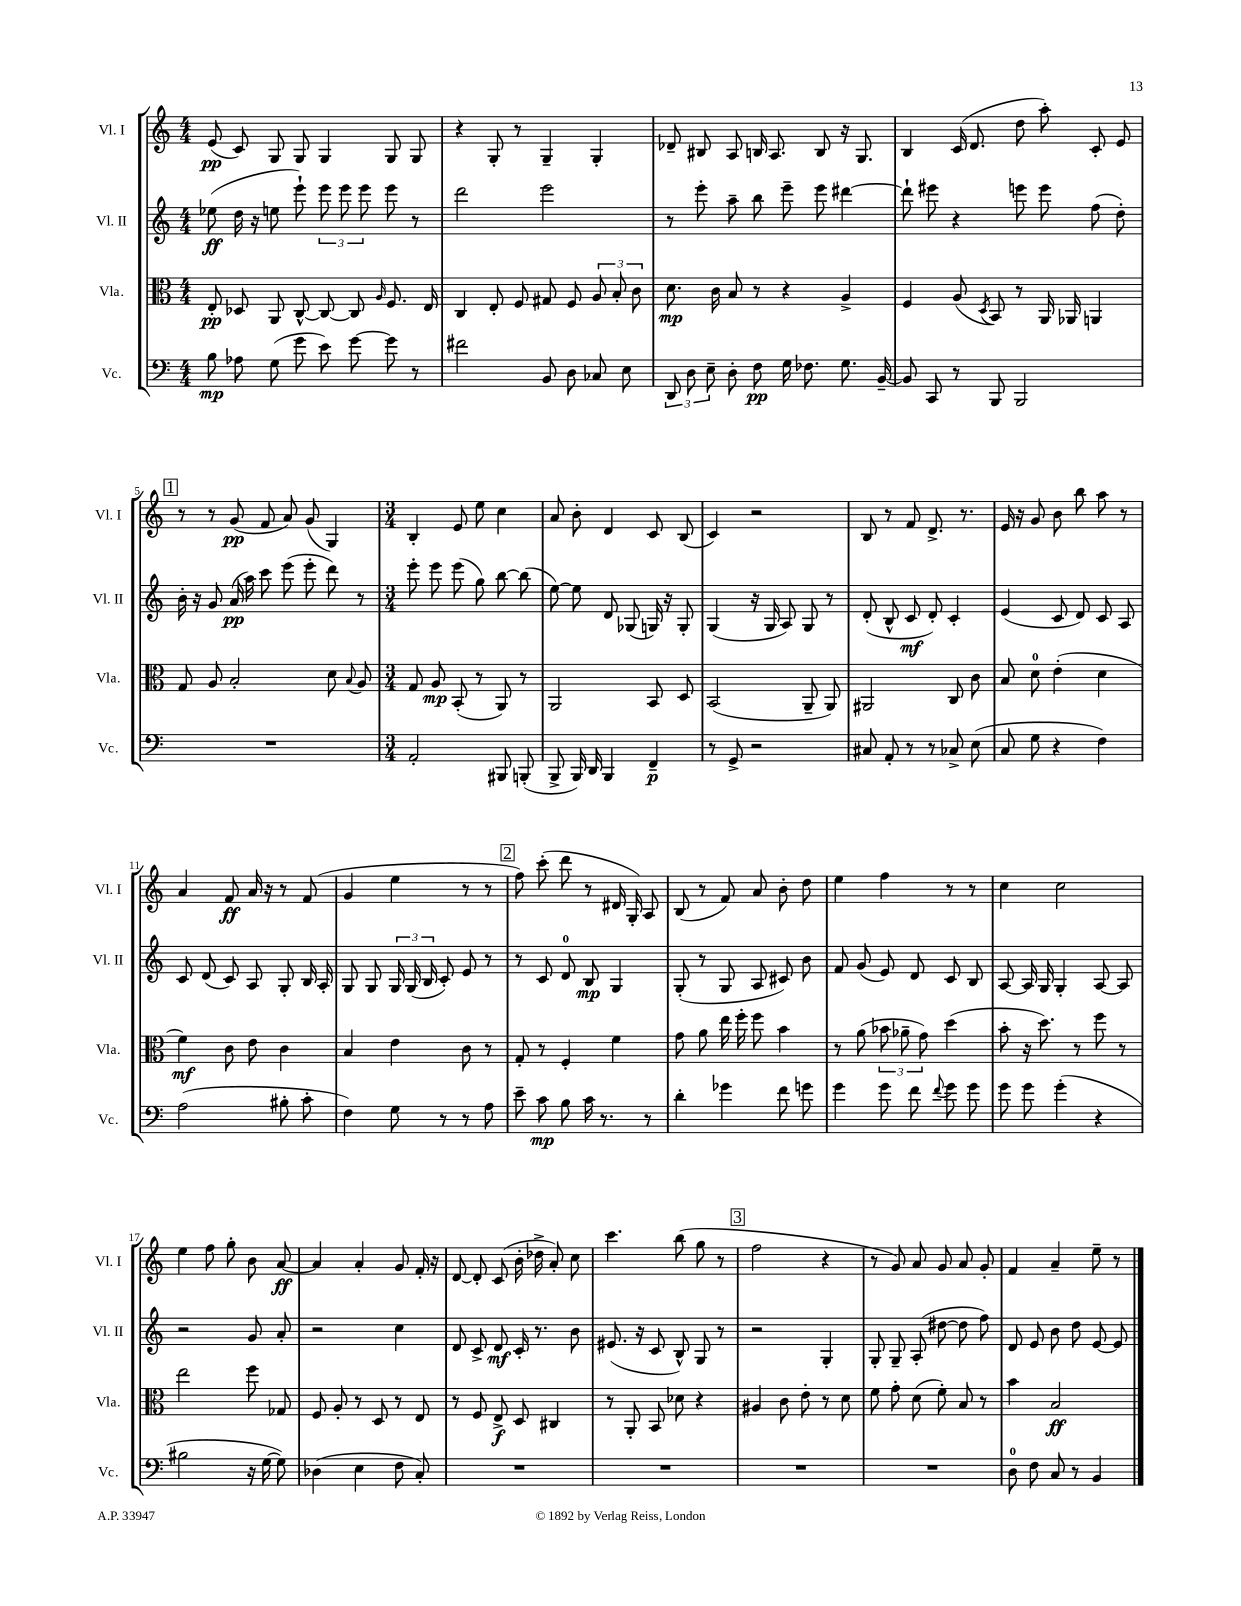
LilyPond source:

<<
\new StaffGroup <<
\new Staff = "s0" \with { instrumentName = "Vl. I" shortInstrumentName = "Vl. I" } {
    \clef treble \key c \major \numericTimeSignature \time 4/4
    \autoBeamOff e'8\pp( c'8) g8 g8 g4 g8 g8 |
    r4 g8-. r8 g4-- g4-. |
    des'8-- bis8 a8 b16 a8. b8 r16 g8. |
    b4 c'16( d'8. d''8 a''8-.) c'8-. e'8 |
    \mark \markup { \box "1" } r8 r8 g'8\pp( f'8 a'8) g'8( g4) |
    \numericTimeSignature \time 3/4 b4-. e'8 e''8 c''4 |
    a'8 b'8-. d'4 c'8 b8( |
    c'4) r2 |
    b8 r8 f'8 d'8.-> r8. |
    e'16 r16 g'8 b'8 b''8 a''8 r8 |
    a'4 f'8\ff a'16 r16 r8 f'8( |
    g'4 e''4 r8 r8 |
    \mark \markup { \box "2" } f''8) c'''8-.( d'''8 r8 dis'16 g16-.) a8 |
    b8( r8 f'8) a'8 b'8-. d''8 |
    e''4 f''4 r8 r8 |
    c''4 c''2 |
    e''4 f''8 g''8-. b'8 a'8~\ff |
    a'4 a'4-. g'8 f'16-. r16 |
    d'8~ d'8-. c'8( b'16-. des''16-> a'8-.) c''8 |
    c'''4. b''8( g''8 r8 |
    \mark \markup { \box "3" } f''2 r4 |
    r8 g'8) a'8 g'8 a'8 g'8-. |
    f'4 a'4-- e''8-- r8 \bar "|." |
}
\new Staff = "s1" \with { instrumentName = "Vl. II" shortInstrumentName = "Vl. II" } {
    \clef treble \key c \major \numericTimeSignature \time 4/4
    \autoBeamOff ees''8\ff( d''16 r16 e''8 e'''8-!) \tuplet 3/2 { e'''8 e'''8 e'''8 } e'''8 r8 |
    d'''2 e'''2 |
    r8 e'''8-. a''8-- b''8 e'''8-- e'''8 dis'''4~ |
    dis'''8-! eis'''8 r4 e'''8 e'''8 f''8( d''8-.) |
    \mark \markup { \box "1" } b'16-. r16 g'8 a'16\pp( a''16) c'''8 e'''8( e'''8-. d'''8) r8 |
    \numericTimeSignature \time 3/4 e'''8-. e'''8 e'''8( g''8) b''8~ b''8( |
    e''8~) e''8 d'8 ges8( g16) r16 g8-. |
    g4( r16 g16 a8) g8 r8 |
    d'8-.( b8-^ c'8\mf d'8-.) c'4-. |
    e'4( c'8 d'8) c'8 a8 |
    c'8 d'8( c'8) a8 g8-. b16 a16-. |
    g8 g8 \tuplet 3/2 { g16 g16( b16 } c'8-.) e'8 r8 |
    \mark \markup { \box "2" } r8 c'8 d'8-0 b8\mp g4 |
    g8-.( r8 g8 a8 cis'8) b'8 |
    f'8 g'8( e'8) d'8 c'8 b8 |
    a8~ a16 g16 g4-. a8~ a8 |
    r2 g'8 a'8-. |
    r2 c''4 |
    d'8 c'8-> d'8\mf c'16-. r8. b'8 |
    eis'8.( r16 c'8 b8-^) g8 r8 |
    \mark \markup { \box "3" } r2 g4-. |
    g8-. g8-- a8-.( dis''8~ dis''8 f''8) |
    d'8 e'8 b'8 d''8 e'8~ e'8 \bar "|." |
}
\new Staff = "s2" \with { instrumentName = "Vla." shortInstrumentName = "Vla." } {
    \clef alto \key c \major \numericTimeSignature \time 4/4
    \autoBeamOff e8-.\pp des8 a,8 c8~-^ c8~ c8 \grace { a16 } f8. e16 |
    c4 e8-. f8 gis8 f8 \tuplet 3/2 { a8 b8-. c'8 } |
    d'8.\mp c'16 b8 r8 r4 a4-> |
    f4 a8( \acciaccatura { d8 } b,8) r8 a,16 aes,16 a,4 |
    \mark \markup { \box "1" } g8 a8 b2-. d'8 \appoggiatura { b8 } a8 |
    \numericTimeSignature \time 3/4 g8 a8\mp b,8-.( r8 a,8) r8 |
    a,2 b,8 d8 |
    b,2( a,8-- a,8) |
    ais,2 c8 c'8 |
    b8 d'8-0 e'4-.( d'4 |
    f'4\mf) c'8 e'8 c'4 |
    b4 e'4 c'8 r8 |
    \mark \markup { \box "2" } g8-. r8 f4-. f'4 |
    g'8 a'8 e''16 f''16-. f''8 b'4 |
    r8 a'8( \tuplet 3/2 { bes'8 aes'8-- g'8) } d''4( |
    b'8-. r16 d''8.) r8 f''8 r8 |
    e''2 f''8 ges8 |
    f8 a8-. r8 d8 r8 e8 |
    r8 f8 e8->\f d8 cis4 |
    r8 a,8-. b,8 des'8 r4 |
    \mark \markup { \box "3" } ais4 c'8 e'8-. r8 d'8 |
    f'8 g'8-. d'8( f'8-.) b8 r8 |
    b'4 b2\ff \bar "|." |
}
\new Staff = "s3" \with { instrumentName = "Vc." shortInstrumentName = "Vc." } {
    \clef bass \key c \major \numericTimeSignature \time 4/4
    \autoBeamOff b8\mp aes8 g8( g'8 e'8) g'8~ g'8 r8 |
    fis'2 b,8 d8 ces8 e8 |
    \tuplet 3/2 { d,8 d8 e8-- } d8-. f8\pp g16 fes8. g8. b,16~-- |
    b,8 c,8 r8 b,,8 b,,2 |
    \mark \markup { \box "1" } R1 |
    \numericTimeSignature \time 3/4 a,2-. bis,,8 b,,8-.( |
    b,,8-> b,,16) d,16 b,,4 f,4--\p |
    r8 g,8-> r2 |
    cis8 a,8-. r8 r8 ces8-> e8( |
    c8 g8 r4 f4) |
    a2( bis8-. c'8-. |
    f4) g8 r8 r8 a8 |
    \mark \markup { \box "2" } e'8-- c'8\mp b8 c'16 r8. r8 |
    d'4-. ges'4 f'8 g'8 |
    g'4 g'8 f'8 \appoggiatura { f'8 } g'8 g'8 |
    g'8 g'8 g'4-.( r4 |
    bis2 r16 g16~ g8) |
    des4( e4 f8 c8-.) |
    R2. |
    R2. |
    \mark \markup { \box "3" } R2. |
    R2. |
    d8-0 f8 c8 r8 b,4 \bar "|." |
}
>>
>>
